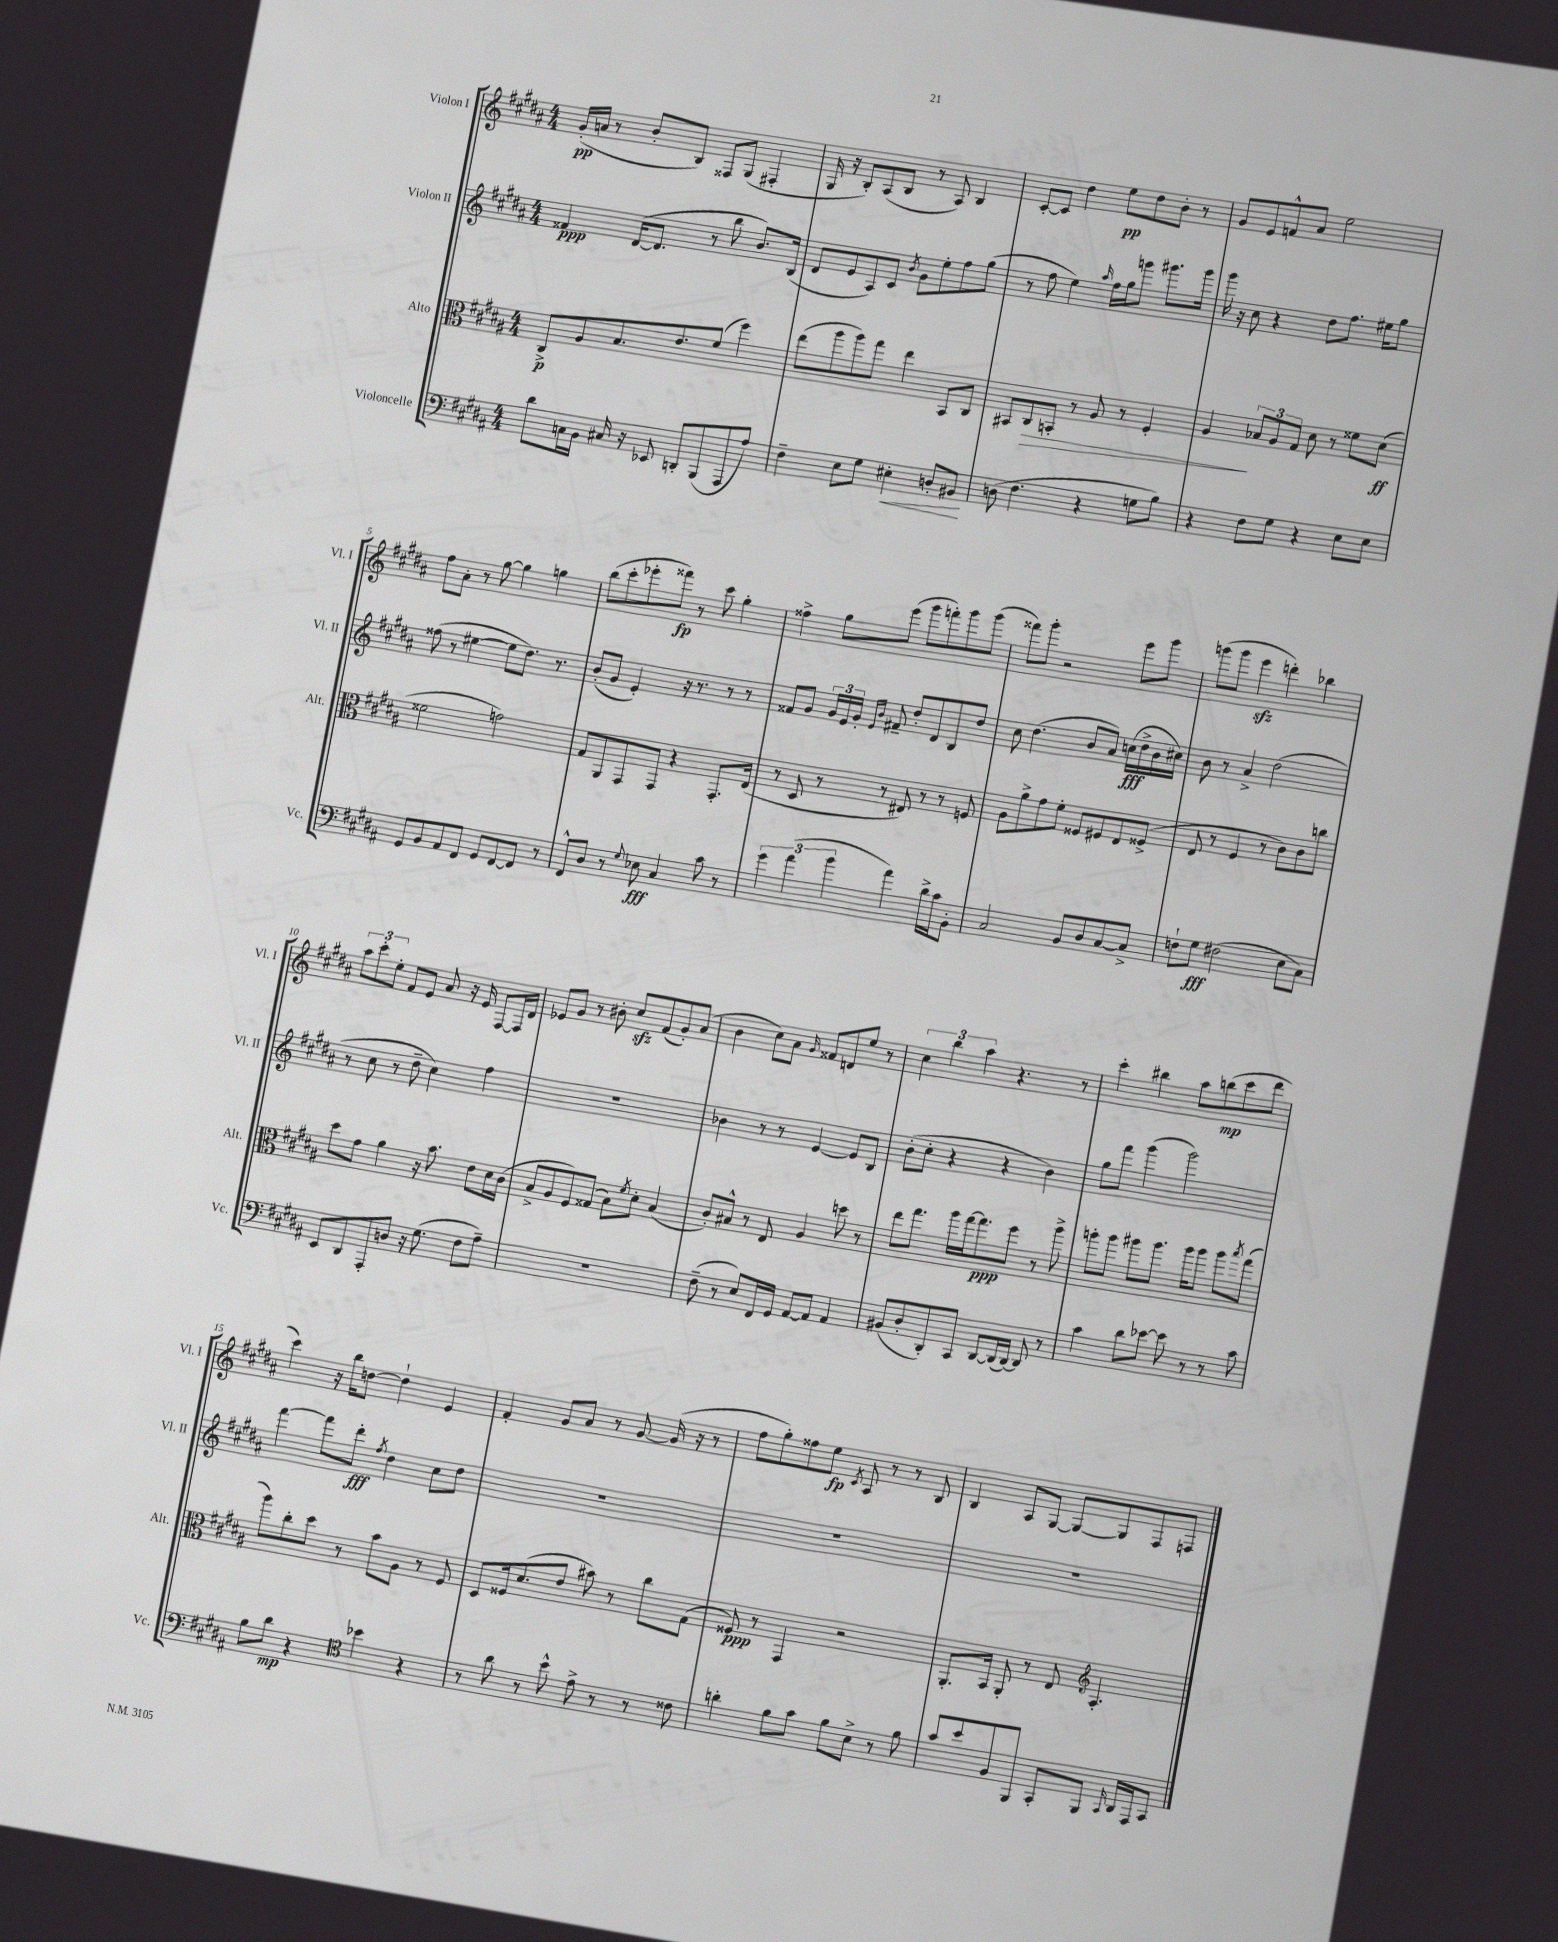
<<
\new StaffGroup <<
\new Staff = "s0" \with { instrumentName = "Violon I" shortInstrumentName = "Vl. I" } {
    \clef treble \key b \major \numericTimeSignature \time 4/4
    gis'16-.\pp( a'16 r8 b'8-. b8) fisis8 gis8( fis4-. |
    gis16 r16 b8-.) ais8( b8 r8 ais8) b4 |
    cis'8~-. cis'8 dis''4 e''8\pp dis''8 b'8-. r8 |
    gis'8 e'8 f'8-^ ais'8 e''2 |
    fis''8 ais'8-. r8 gis''8~ gis''4 g''4 |
    b''8( cis'''8-. ees'''8-. fisis'''8\fp) r8 cis'''8 gis''4-. |
    fisis''4-> gis''8 e'''8( gis'''8 f'''8-.) gis'''8 gis'''8( |
    fisis'''8) gis'''8-. r2 e'''8 gis'''8 |
    g'''8( g'''8 e'''4\sfz d'''4-.) bes''4 |
    \tuplet 3/2 { ais''8 cis'''8-. e''8-. } fis'8 e'8 ais'8 r16 e'16 fis8~ fis16 dis'16 |
    ees'8 gis'8 r8 bis'8-. cis''8\sfz fis'8( gis'8-.) ais'8( |
    b'4 cis''8) ais'8 \grace { gis'16 } fisis'8 d'8 e''8 r8 |
    \tuplet 3/2 { cis''4 b''4 ais''4 } r4. r8 |
    cis'''4-. bis''4 ais''8 b''8\mp( cis'''8 dis'''8 |
    cis'''4) r16 b''16 d''8~ d''4-! e'4 |
    fis'4-. gis'8 ais'8 r8 gis'8~ gis'16( r16 r8 |
    fis''8 gis''8-.) fisis''8 e''8\fp \acciaccatura { cis'8 } ais8 r8 r8 b8 |
    b4 ais8 gis8~ gis8~ gis8 fis8 f8 \bar "|." |
}
\new Staff = "s1" \with { instrumentName = "Violon II" shortInstrumentName = "Vl. II" } {
    \clef treble \key b \major \numericTimeSignature \time 4/4
    fisis'4\ppp dis'16~( dis'8. r8 b''8 b'8.) b16( |
    dis'8 e'8 ais8) cis'8 \acciaccatura { b'8 } gis'8 e''8-. fis''8 gis''8( |
    r8 fis''8 e''4) \grace { ais''16 } fis''16 gis''16 g'''8 gis'''8. gis'''16 |
    gis'''16 r16 cis''8 r4 dis''8 fis''8. eis''16 gis''8 |
    fisis''8( r8 eis''4~ eis''8 dis''8.) r8. |
    b'8-.( gis'8 e'4-.) r16 r8. r8 r8 |
    fisis'8 gis'8 \tuplet 3/2 { gis'16 e'16 gis'16-. } \grace { e'16 b'16 } fis'8-- dis''8-. dis'8 b8 dis''8 |
    cis''8 dis''4.( b'8 ais'8) c''16\fff( dis''16-> b'16 cis''16) |
    b'8 r8 ais'4-> dis''2( |
    r8 cis''8 r8 dis''8-- cis''4) fis''4 |
    R1 |
    bes'4 r8 r8 e'4~ e'8 b8 |
    b'8-.( cis''8-. r4 r4 b'4) |
    gis''8 fis'''8 gis'''4( gis'''2) |
    fis'''4~ fis'''8 dis'''8-.\fff \acciaccatura { fis''8 } dis''4 cis''8 dis''8 |
    R1 |
    R1 |
    R1 \bar "|." |
}
\new Staff = "s2" \with { instrumentName = "Alto" shortInstrumentName = "Alt." } {
    \clef alto \key b \major \numericTimeSignature \time 4/4
    cis8->\p ais8 b8. e'8. fis'8( fis''4) |
    e''8( ais''8 ais''8) gis''8 e''4 b,8 cis8 |
    bis,8 cis8\> b,8-. r8 ais8 r8 fis4-. |
    ais4\! \tuplet 3/2 { bes8 ais8 gis8 } dis'8 r8 fisis'8 dis'8\ff( |
    fisis'2 g'2) |
    gis8 ais,8 gis,8 gis,8 r4 gis,8.-. e16( |
    r8 dis8 r8 r8 eis8) r8 r8 f8 |
    ais8 ais'8-> gis'8 fis'8-. fisis8 fis8 e8 fisis8->( |
    e8 r8 fis4 r8 cis'8) cis'8 c''8 |
    dis''8 gis'8 ais'4 r16 b'8. e'8 dis'16 cis'16( |
    b8-> ais8 fis8) gisis8( b8) \acciaccatura { fis'8 } dis'8-. b4( |
    cis'8-.) bis8-^ r8 e8 ais4 d''8 r8 |
    e''8 gis''8. ais''16 gis''16~ gis''8.\ppp fis''8 r8 ais''8-> |
    a''8-. a''8 ais''8 ais''8. ais''16 ais''8 ais''8 \acciaccatura { b''8 } gis''8( |
    ais''8) cis''8-. dis''8 r8 b'8 ais8 r8 fis8 |
    dis8 fisis16 dis'8.( e'8 bis'8) r8 cis''8 gis8( |
    fisis8\ppp) r8 gis,4 r2 |
    ais,8.-. b,16 ais,8-. r8 e8 \clef treble ais4.-. \bar "|." |
}
\new Staff = "s3" \with { instrumentName = "Violoncelle" shortInstrumentName = "Vc." } {
    \clef bass \key b \major \numericTimeSignature \time 4/4
    dis'8 c16 b,16 cis16 r16 ees,8 d,8-. b,,8( ais,,8 ais8) |
    fis4-- e8 gis8 eis4-.\< d8-. bis,8\! |
    d8( fis4. r4 g8 b8) |
    r4 fis8 gis8 r4 e8 e8 |
    gis,8 b,8 ais,8 fis,8 gis,8 fis,8~ fis,8 r8 |
    fis,8-^ dis8 r8 \appoggiatura { gis8 } ees8\fff cis4 cis'8 r8 |
    \tuplet 3/2 { gis'4 ais'4( b'4 } ais'4) dis'16-> cis'16 b,8-. |
    cis2 b,8 dis8 cis8~ cis8-> |
    f8-! gis8\fff fis2( e8 cis8) |
    e,8 dis,8 ais,,8-. d8 r16 gis8.( fis8 ais8--) |
    R1 |
    fis8--( r8 e8) fis,16 gis,16 ais,8~ ais,8 ais,4 |
    bis,8( dis8-. dis,8-.) cis,8 dis,8~ dis,16( dis,16~) dis,8 r8 |
    cis'4 dis'8 ees'8~ ees'8 r8 r8 cis'8 |
    b8 dis'8\mp r4 \clef tenor bes'4 r4 |
    r8 ais'8 r8 b'8-^ e'8-> r8 r8 cisis'8 |
    a'4-. fis'8 gis'8 fis'8 b8-> r8 fis'8 |
    gis'8 b'8 fis8 fis,8 gis,8-. fis,8 \grace { gis,16 } ais,16 e,16 gis,8 \bar "|." |
}
>>
>>
